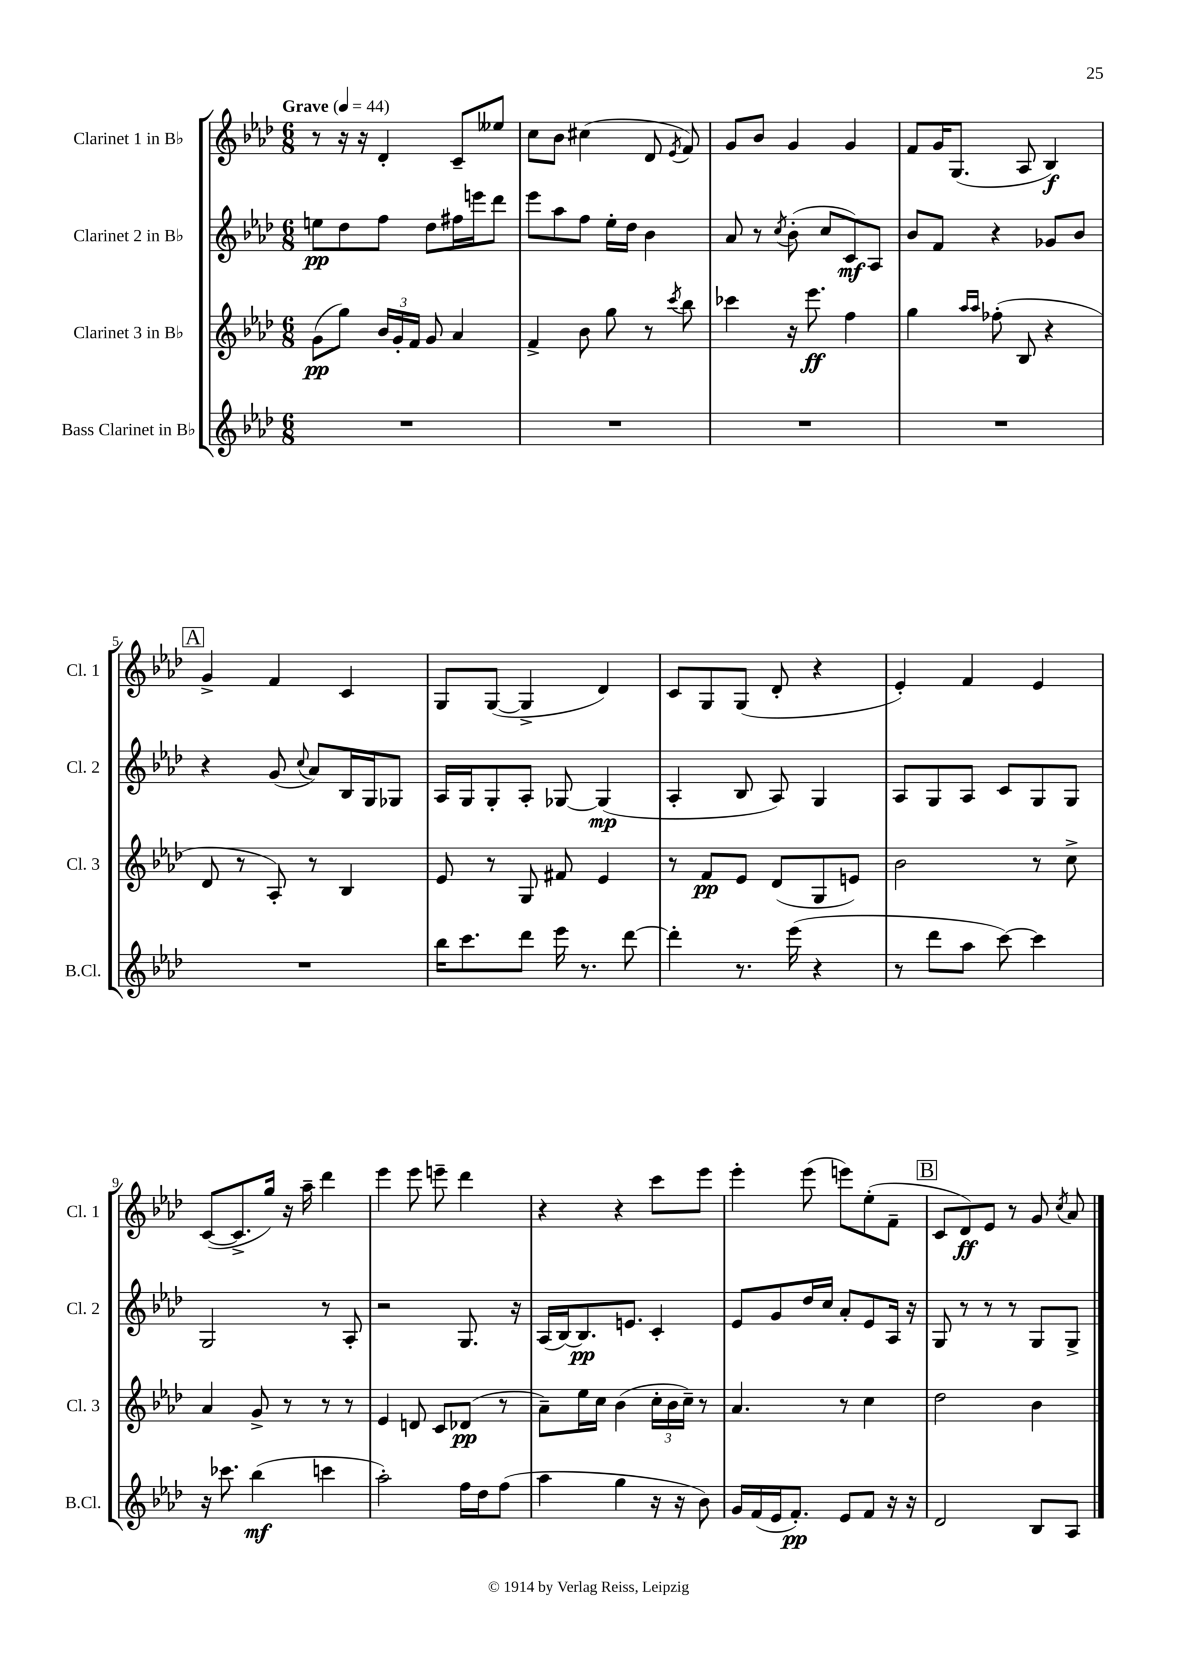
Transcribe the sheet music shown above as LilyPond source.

<<
\new StaffGroup <<
\new Staff = "s0" \with { instrumentName = "Clarinet 1 in Bb" shortInstrumentName = "Cl. 1" } {
    \clef treble \key aes \major \numericTimeSignature \time 6/8 \tempo "Grave" 4 = 44
    \autoBeamOff r8 r16 r16 des'4-. c'8[-- eeses''8] |
    c''8[ bes'8] cis''4( des'8 \acciaccatura { ees'8 } f'8) |
    g'8[ bes'8] g'4 g'4 |
    f'8[ g'16 g8.]( aes8 bes4\f) |
    \mark \markup { \box "A" } g'4-> f'4 c'4 |
    g8[ g8]~( g4-> des'4) |
    c'8[ g8 g8]( des'8-. r4 |
    ees'4-.) f'4 ees'4 |
    c'8[~( c'8.-> g''16]) r16 aes''16-- des'''4 |
    ees'''4 ees'''8 e'''8-- des'''4 |
    r4 r4 c'''8[ ees'''8] |
    ees'''4-. ees'''8( e'''8[) ees''8-.( f'8]-- |
    \mark \markup { \box "B" } c'8[ des'8\ff) ees'8] r8 g'8 \acciaccatura { c''8 } aes'8 \bar "|." |
}
\new Staff = "s1" \with { instrumentName = "Clarinet 2 in Bb" shortInstrumentName = "Cl. 2" } {
    \clef treble \key aes \major \numericTimeSignature \time 6/8
    \autoBeamOff e''8[\pp des''8 f''8] des''8[ fis''16 e'''16 des'''8] |
    ees'''8[ aes''8 f''8] ees''16[-. des''16] bes'4 |
    aes'8 r8 \acciaccatura { c''8 } bes'8-.( c''8[ c'8\mf) aes8] |
    bes'8[ f'8] r4 ges'8[ bes'8] |
    \mark \markup { \box "A" } r4 g'8( \appoggiatura { c''8 } aes'8[) bes16 g16 ges8] |
    aes16[ g16 g8-. aes8]-. ges8~ ges4\mp( |
    aes4-. bes8 aes8) g4 |
    aes8[ g8 aes8] c'8[ g8 g8] |
    g2 r8 aes8-. |
    r2 g8. r16 |
    aes16[( bes16~) bes8.\pp e'8.] c'4-. |
    ees'8[ g'8 des''16 c''16] aes'8[-. ees'8 aes16] r16 |
    \mark \markup { \box "B" } g8 r8 r8 r8 g8[ g8]-> \bar "|." |
}
\new Staff = "s2" \with { instrumentName = "Clarinet 3 in Bb" shortInstrumentName = "Cl. 3" } {
    \clef treble \key aes \major \numericTimeSignature \time 6/8
    \autoBeamOff g'8[\pp( g''8]) \tuplet 3/2 { bes'16[ g'16-. f'16] } g'8 aes'4 |
    f'4-> bes'8 g''8 r8 \acciaccatura { c'''8 } bes''8 |
    ces'''4 r16 ees'''8.\ff f''4 |
    g''4 \grace { aes''16[ aes''16] } fes''8-.( bes8 r4 |
    \mark \markup { \box "A" } des'8 r8 aes8-.) r8 bes4 |
    ees'8 r8 g8 fis'8 ees'4 |
    r8 f'8[\pp ees'8] des'8[( g8 e'8]) |
    bes'2 r8 c''8-> |
    aes'4 g'8-> r8 r8 r8 |
    ees'4 d'8 c'8[ des'8]\pp( r8 |
    aes'8[--) ees''16 c''16] bes'4( \tuplet 3/2 { c''16[-. bes'16 c''16]--) } r8 |
    aes'4. r8 c''4 |
    \mark \markup { \box "B" } des''2 bes'4 \bar "|." |
}
\new Staff = "s3" \with { instrumentName = "Bass Clarinet in Bb" shortInstrumentName = "B.Cl." } {
    \clef treble \key aes \major \numericTimeSignature \time 6/8
    \autoBeamOff R2. |
    R2. |
    R2. |
    R2. |
    \mark \markup { \box "A" } R2. |
    bes''16[ c'''8. des'''8] ees'''16 r8. des'''8~ |
    des'''4-. r8. ees'''16( r4 |
    r8 des'''8[ aes''8] c'''8~) c'''4 |
    r16 ces'''8. bes''4\mf( c'''4 |
    aes''2-.) f''16[ des''16 f''8]( |
    aes''4 g''4 r16 r16 bes'8) |
    g'16[ f'16( ees'16 f'8.]-.\pp) ees'8[ f'8] r16 r16 |
    \mark \markup { \box "B" } des'2 bes8[ aes8] \bar "|." |
}
>>
>>
